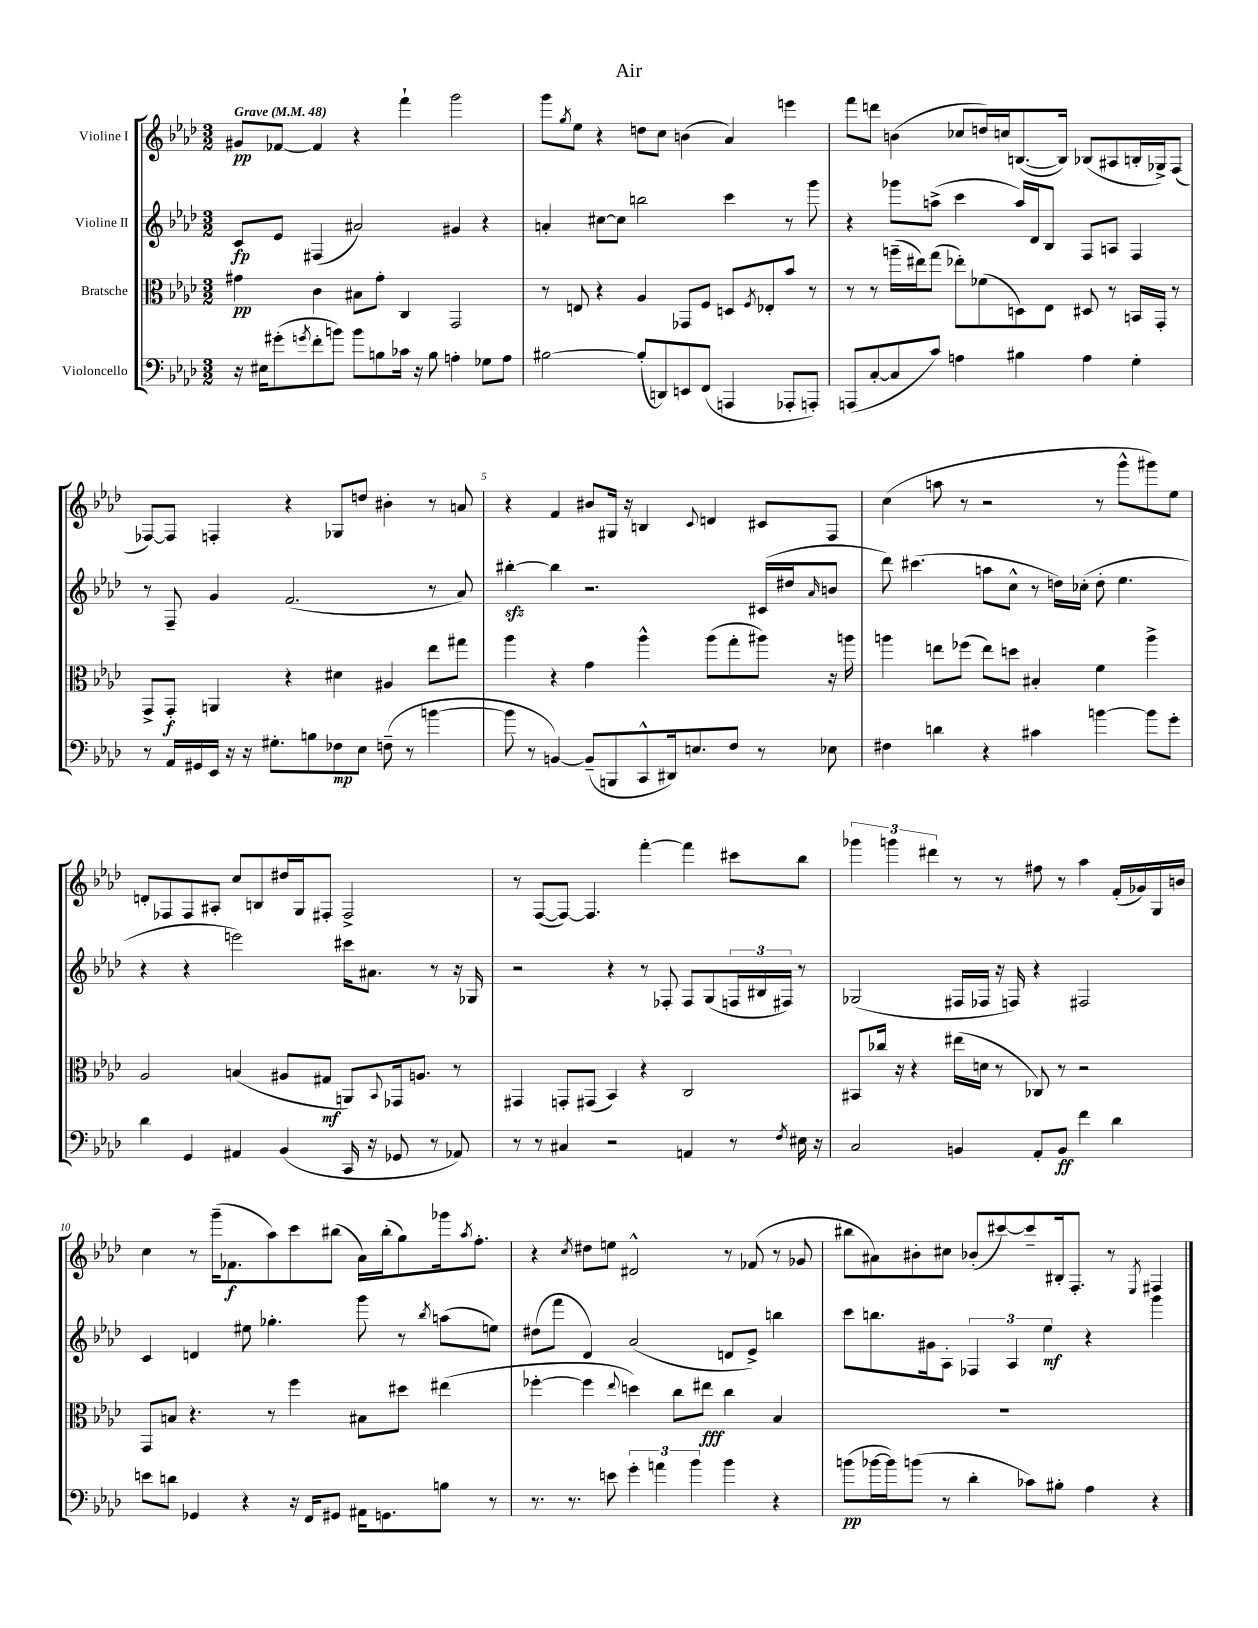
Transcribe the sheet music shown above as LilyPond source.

\header { title = "Air" }
<<
\new StaffGroup <<
\new Staff = "s0" \with { instrumentName = "Violine I" } {
    \clef treble \key aes \major \numericTimeSignature \time 3/2 \tempo "Grave" 4 = 48
    gis'8\pp fes'8~ fes'4 r4 f'''4-! g'''2 |
    g'''8 \acciaccatura { g''8 } ees''8 r4 d''8 c''8 b'4( aes'4) e'''4 |
    f'''8 d'''8 b'4( ces''8 d''16) c''16 b8.~( b16) bes8( ais8 b16-. ges16->) f8( |
    fes8~) fes8 f4-. r4 ges8 d''8 bis'4-. r8 a'8 |
    r4 f'4 bis'8 gis16 r16 b4 \appoggiatura { c'8 } d'4 cis'8 f8 |
    c''4( a''8 r8 r2 r8 g'''8-^ gis'''8) ees''8 |
    d'8-. fes8 fes8 ais8-. c''8 b8 dis''16 g16 fis8-. fis2-> |
    r8 f8~( f8~) f4. f'''4~-. f'''4 cis'''8 bes''8 |
    \tuplet 3/2 { ges'''4 g'''4 dis'''4 } r8 r8 fis''8 r8 aes''4 f'16-.( ges'16) g16 b'16 |
    c''4 r8 g'''16--( fes'8.\f aes''8) c'''8 bis''8( aes'16) bis''16-.( g''8) ges'''16 \acciaccatura { aes''8 } f''8.-. |
    r4 \acciaccatura { c''8 } dis''8 e''8 dis'2-^ r8 fes'8( r8 ges'8 |
    bis''8 ais'8) bis'8-. cis''8 bes'8-.( cis'''8~) cis'''8-- bis16-. f8.-. r8 \acciaccatura { ees8 } fis4 \bar "|." |
}
\new Staff = "s1" \with { instrumentName = "Violine II" } {
    \clef treble \key aes \major \numericTimeSignature \time 3/2
    c'8\fp ees'8 fis4( ais'2) gis'4 r4 |
    a'4-. cis''8~ cis''8 b''2 c'''4 r8 g'''8 |
    r4 ges'''8 a''8->( c'''4 a''16) des'16 bes8 f8 a8 f4 |
    r8 f8-- g'4 f'2.( r8 aes'8) |
    bis''4~-.\sfz bis''4 r2. cis'16( dis''16 \grace { aes'16 } b'8 |
    des'''8) cis'''4.( a''8 c''8-^ r8 d''16) ces''16-.( d''8-. ees''4. |
    r4 r4 e'''2) cis'''16 ais'8. r8 r16 ges16 |
    r2 r4 r8 fes8-. fes8 g8( \tuplet 3/2 { f16 bis16 fis16) } r8 |
    ges2( fis16 fes16 r16 f16) r4 fis2 |
    c'4 d'4 eis''8 ges''4.-. g'''8 r8 \acciaccatura { bes''8 } a''8( e''8) |
    dis''8( f'''8 des'4) aes'2( d'8 ees'8->) b''4 |
    c'''8 b''8. gis'16 aes8-. \tuplet 3/2 { fes4 aes4 ees''4\mf } r4 g'''4 \bar "|." |
}
\new Staff = "s2" \with { instrumentName = "Bratsche" } {
    \clef alto \key aes \major \numericTimeSignature \time 3/2
    gis'4\pp c'4 bis8 gis'8-. c4 g,2 |
    r8 e8 r4 aes4 ges,8 f8 d8 \acciaccatura { f8 } ees8-. bes'8 r8 |
    r8 r8 a''16--( eis''16) g''8( ees''8-.) fes'8( d8) ees8 dis8 r8 b,16 g,16-. r8 |
    g,8-> g,8-.\f a,4 r4 dis'4 ais4 ees''8 gis''8 |
    aes''4 r4 g'4 aes''4-^ aes''8( g''8-. ais''8) r16 a''16 |
    a''4 e''8 fes''8( e''8) d''8 bis4-. f'4 a''4-> |
    aes2 b4( ais8 gis8\mf a,8) \appoggiatura { bes,8 } ges,16 a8. r8 |
    gis,4 g,8-. gis,8( bes,4) r4 c2 |
    bis,8 ces''16 r16 r4 eis''16( d'16 r8 ces8) r8 r2 |
    g,8 b8 r4. r8 f''4 bis8 dis''8 eis''4( |
    fes''4~-. fes''4 \appoggiatura { ees''8 } d''4) c''8 eis''8\fff c''4 bes4 |
    R1. \bar "|." |
}
\new Staff = "s3" \with { instrumentName = "Violoncello" } {
    \clef bass \key aes \major \numericTimeSignature \time 3/2
    r16 eis16 gis'8-.( \acciaccatura { g'8 } f'8-. b'8) b'8 b8 ces'16 r16 b8 a4-. ges8 a8 |
    bis2~ bis8-.( d,8) e,8 f,8( a,,4 aes,,8-. a,,8-.) |
    a,,8( c8~-. c8 c'8) a4 bis4 a4 g4-. |
    r8 aes,16 gis,16 ees,16 r16 r16 gis8.-. b8 fes8\mp ees8 f8--( r8 b'4~ |
    b'8 r8 b,4~) b,8--( b,,8 c,8-^ dis,16) e8. f8 r8 ees8 |
    fis4 d'4 r4 cis'4 b'4~ b'8 g'8-. |
    des'4 g,4 ais,4 bes,4( c,16 r16 ges,8 r8 aes,8) |
    r8 r8 cis4 r2 a,4 r8 \acciaccatura { f8 } eis16 r16 |
    c2 b,4 aes,8-. b,8\ff f'4 des'4 |
    e'8 d'8 ges,4 r4 r16 f,16 gis,8 ais,16 g,8. b8 r8 |
    r8. r8. e'8 \tuplet 3/2 { g'4-. a'4 bes'4 } bes'4 r4 |
    b'8\pp( bes'16~ bes'16) b'8( r8 des'4-. ces'8) bis8-. aes4 r4 \bar "|." |
}
>>
>>
\layout { \context { \Score \override BarNumber.break-visibility = ##(#f #t #t) barNumberVisibility = #(every-nth-bar-number-visible 5) } }
